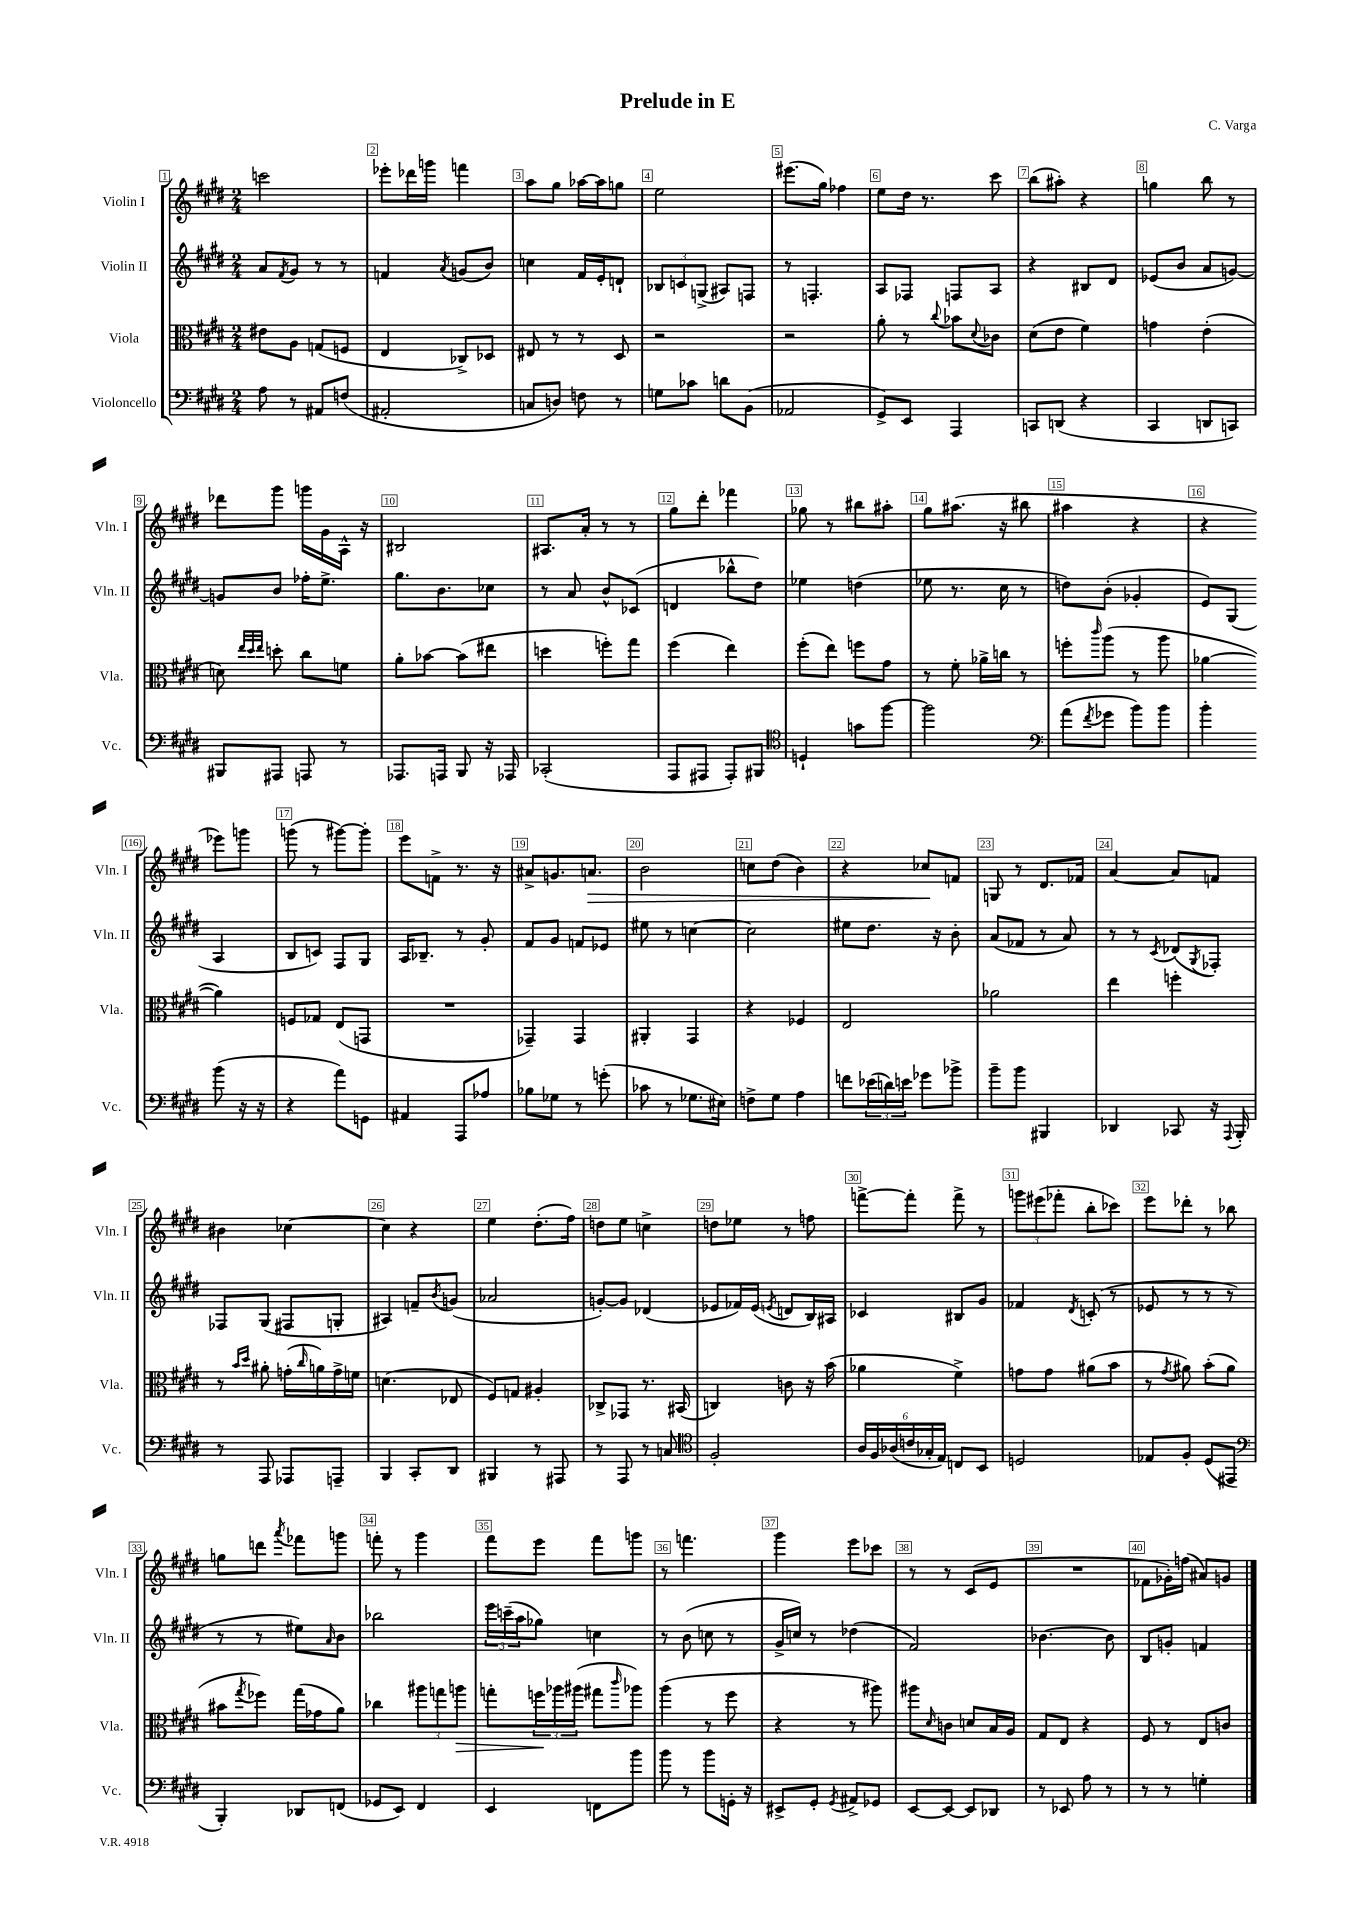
\header { title = "Prelude in E" composer = "C. Varga" }
<<
\new StaffGroup <<
\new Staff = "s0" \with { instrumentName = "Violin I" shortInstrumentName = "Vln. I" } {
    \clef treble \key e \major \numericTimeSignature \time 2/4
    c'''2 |
    ees'''8-. des'''16 g'''16 f'''4 |
    a''8 gis''8 aes''16~ aes''16 g''8 |
    e''2 |
    eis'''8.( gis''16) fes''4 |
    e''8 dis''16 r8. cis'''8 |
    b''8( ais''8-.) r4 |
    g''4 b''8 r8 |
    des'''8 gis'''8 g'''16 gis'16 a16-^ r16 |
    bis2 |
    ais8. a'16-. r8 r8 |
    gis''8 dis'''8-. fes'''4 |
    ges''8 r8 bis''8 ais''8-. |
    gis''8 ais''8.( r16 bis''8 |
    ais''4 r4 |
    r4 ees'''8) g'''8 |
    g'''8( r8 gis'''8~) gis'''8-. |
    e'''8 f'8-> r8. r16 |
    ais'8-> g'8. a'8.\> |
    b'2 |
    c''8 dis''8( b'4) |
    r4 ces''8\! f'8 |
    g8 r8 dis'8. fes'16 |
    a'4~ a'8 f'8 |
    bis'4 ces''4~ |
    ces''4 r4 |
    e''4 dis''8.-.( fis''16) |
    d''8 e''8 c''4-> |
    d''8 ees''8 r8 f''8 |
    f'''8~-> f'''8-. f'''8-> r8 |
    \tuplet 3/2 { g'''8 eis'''8( fes'''8-. } b''8-. ces'''8) |
    e'''8 des'''8-. r8 bes''8 |
    g''8 d'''8 \acciaccatura { a'''8 } fes'''8 g'''8 |
    f'''8-. r8 gis'''4 |
    fis'''8 e'''8 fis'''8 g'''8 |
    r8 f'''4. |
    gis'''4 e'''8 ces'''8 |
    r8 r8 cis'8( e'8 |
    R2 |
    fes'8 ges'16-.) f''16( ais'8) g'8 \bar "|." |
}
\new Staff = "s1" \with { instrumentName = "Violin II" shortInstrumentName = "Vln. II" } {
    \clef treble \key e \major \numericTimeSignature \time 2/4
    a'8 \acciaccatura { fis'8 } gis'8 r8 r8 |
    f'4 \acciaccatura { a'8 } g'8( b'8) |
    c''4 fis'16 e'16-. d'8-! |
    \tuplet 3/2 { bes8 c'8 g8->( } ais8) f8 |
    r8 f4.-. |
    a8 fes8 f8 a8 |
    r4 bis8 dis'8 |
    ees'8( b'8 a'8 g'8~) |
    g'8 b'8 fes''16-. e''8.-> |
    gis''8. b'8. ces''8 |
    r8 a'8 b'8-^ ces'8( |
    d'4 bes''8-^ dis''8) |
    ees''4 d''4( |
    ees''8 r8. cis''16 r8 |
    d''8) b'8-.( ges'4-. |
    e'8) gis8( a4 |
    b8 c'8) fis8 gis8 |
    a16 bes8.-- r8 gis'8-. |
    fis'8 gis'8 f'8 ees'8 |
    eis''8 r8 c''4~ |
    c''2 |
    eis''8 dis''8. r16 b'8-. |
    a'8( fes'8 r8 a'8) |
    r8 r8 \acciaccatura { cis'8 } des'8( \acciaccatura { gis8 } fes8-.) |
    fes8 gis8( fis8 g8-. |
    ais4) f'8-- \acciaccatura { b'8 } g'8( |
    aes'2 |
    g'8~-.) g'8 des'4( |
    ees'8 fes'16) ees'16( \acciaccatura { e'8 } d'8 b16) ais16 |
    ces'4 bis8 gis'8 |
    fes'4 \acciaccatura { dis'8 } c'8-.( r8 |
    ees'8 r8 r8 r8 |
    r8 r8 eis''8) \grace { a'16 } b'8 |
    bes''2 |
    \tuplet 3/2 { e'''16 c'''16--( a''16 } ges''8) c''4 |
    r8 b'8( c''8 r8 |
    gis'16-> c''16) r8 des''4( |
    fis'2) |
    bes'4.~ bes'8 |
    b8 g'8-. f'4 \bar "|." |
}
\new Staff = "s2" \with { instrumentName = "Viola" shortInstrumentName = "Vla." } {
    \clef alto \key e \major \numericTimeSignature \time 2/4
    eis'8 a8 g8( f8 |
    e4 ces8->) des8 |
    eis8 r8 r8 dis8 |
    r2 |
    r2 |
    a'8-. r8 \appoggiatura { cis''8 } bes'8 \appoggiatura { dis'8 } ces'8 |
    dis'8( e'8 fis'4) |
    g'4 e'4-.( |
    d'8) \grace { e''32 dis''32 e''32 } d''8-. cis''8 f'8 |
    a'8-. bes'8~ bes'8( eis''8 |
    d''4 f''8-.) gis''8 |
    fis''4( e''4) |
    fis''8-.( e''8) f''8 gis'8 |
    r8 fis'8-. aes'16-> c''16 r8 |
    f''8-. \grace { cis'''16 } a''8( r8 a''8 |
    aes'4~ aes'4) |
    f8 ges8 e8( g,8 |
    R2 |
    ges,4--) ges,4 |
    ais,4-. gis,4 |
    r4 fes4 |
    e2 |
    aes'2 |
    e''4 f''4-. |
    r8 \grace { b'16 dis''16 } ais'8-. g'16-.( \grace { cis''16 } a'16) g'16-> f'16 |
    d'4.( ees8 |
    fis8) g8 ais4-. |
    ces8-> ges,8 r8. bis,16( |
    c4) c'8 r16 b'16( |
    aes'4 fis'4->) |
    g'8 g'8 ais'8( b'8 |
    r8 \acciaccatura { gis'8 } ais'8) b'8-.( ais'8 |
    bis'8 \acciaccatura { gis''8 } fes''8) gis''16( ges'16 a'8) |
    ces''4 \tuplet 3/2 { ais''8 g''8 a''8\> } |
    g''8-. \tuplet 3/2 { f''16\! aes''16 ais''16( } gis''8 \grace { cis'''16 } aes''8) |
    a''4( r8 fis''8 |
    r4 r8 ais''8) |
    ais''8 \grace { dis'16 } c'8 d'8 b16 a16 |
    gis8 e8 r4 |
    fis8 r8 e8 c'8 \bar "|." |
}
\new Staff = "s3" \with { instrumentName = "Violoncello" shortInstrumentName = "Vc." } {
    \clef bass \key e \major \numericTimeSignature \time 2/4
    a8 r8 ais,8 f8( |
    ais,2-. |
    c8 d8) f8 r8 |
    g8 ces'8 d'8 b,8( |
    aes,2 |
    gis,8->) e,8 a,,4 |
    c,8 d,8( r4 |
    cis,4 d,8 c,8) |
    bis,,8 ais,,8 a,,8 r8 |
    aes,,8. a,,16 b,,8 r16 aes,,16 |
    ces,2-.( |
    a,,8 ais,,8 ais,,8-.) bis,,8 |
    \clef tenor d4-! g'8 fis''8~ |
    fis''2 |
    \clef bass a'8( \acciaccatura { fis'8 } ges'8 b'8) b'8 |
    b'4-. b'8( r16 r16 |
    r4 a'8) g,8 |
    ais,4 a,,8 aes8 |
    bes8 ges8 r8 g'8-.( |
    ces'8 r8 ges8. eis16) |
    f8-> gis8 a4 |
    f'8 \tuplet 3/2 { ees'16( d'16) e'16 } ges'8 bes'8-> |
    b'8-- b'8 bis,,4 |
    des,4 ces,8 r16 \appoggiatura { a,,8 } b,,16-. |
    r8 a,,8 aes,,8 a,,8-- |
    b,,4 cis,8-. dis,8 |
    bis,,4 r8 ais,,8 |
    r8 a,,8 r8 c8 |
    \clef tenor fis2-. |
    \tuplet 6/4 { a16 fis16 aes16( c'16 ges16-. e16) } c8 b,8 |
    d2 |
    ees8 fis8-. dis8( eis,8 |
    \clef bass b,,4-.) des,8 f,8( |
    ges,8 e,8) fis,4 |
    e,4 f,8 b'8 |
    b'8 r8 b'8 g,16-. r16 |
    eis,8-> gis,8-. \acciaccatura { gis,8 } ais,8-> ges,8 |
    e,8~ e,8~ e,8 des,8 |
    r8 ees,8 a8 r8 |
    r8 r8 g4-. \bar "|." |
}
>>
>>
\layout { \context { \Score \override BarNumber.break-visibility = ##(#f #t #t) barNumberVisibility = #all-bar-numbers-visible \override BarNumber.stencil = #(make-stencil-boxer 0.1 0.3 ly:text-interface::print) } }
